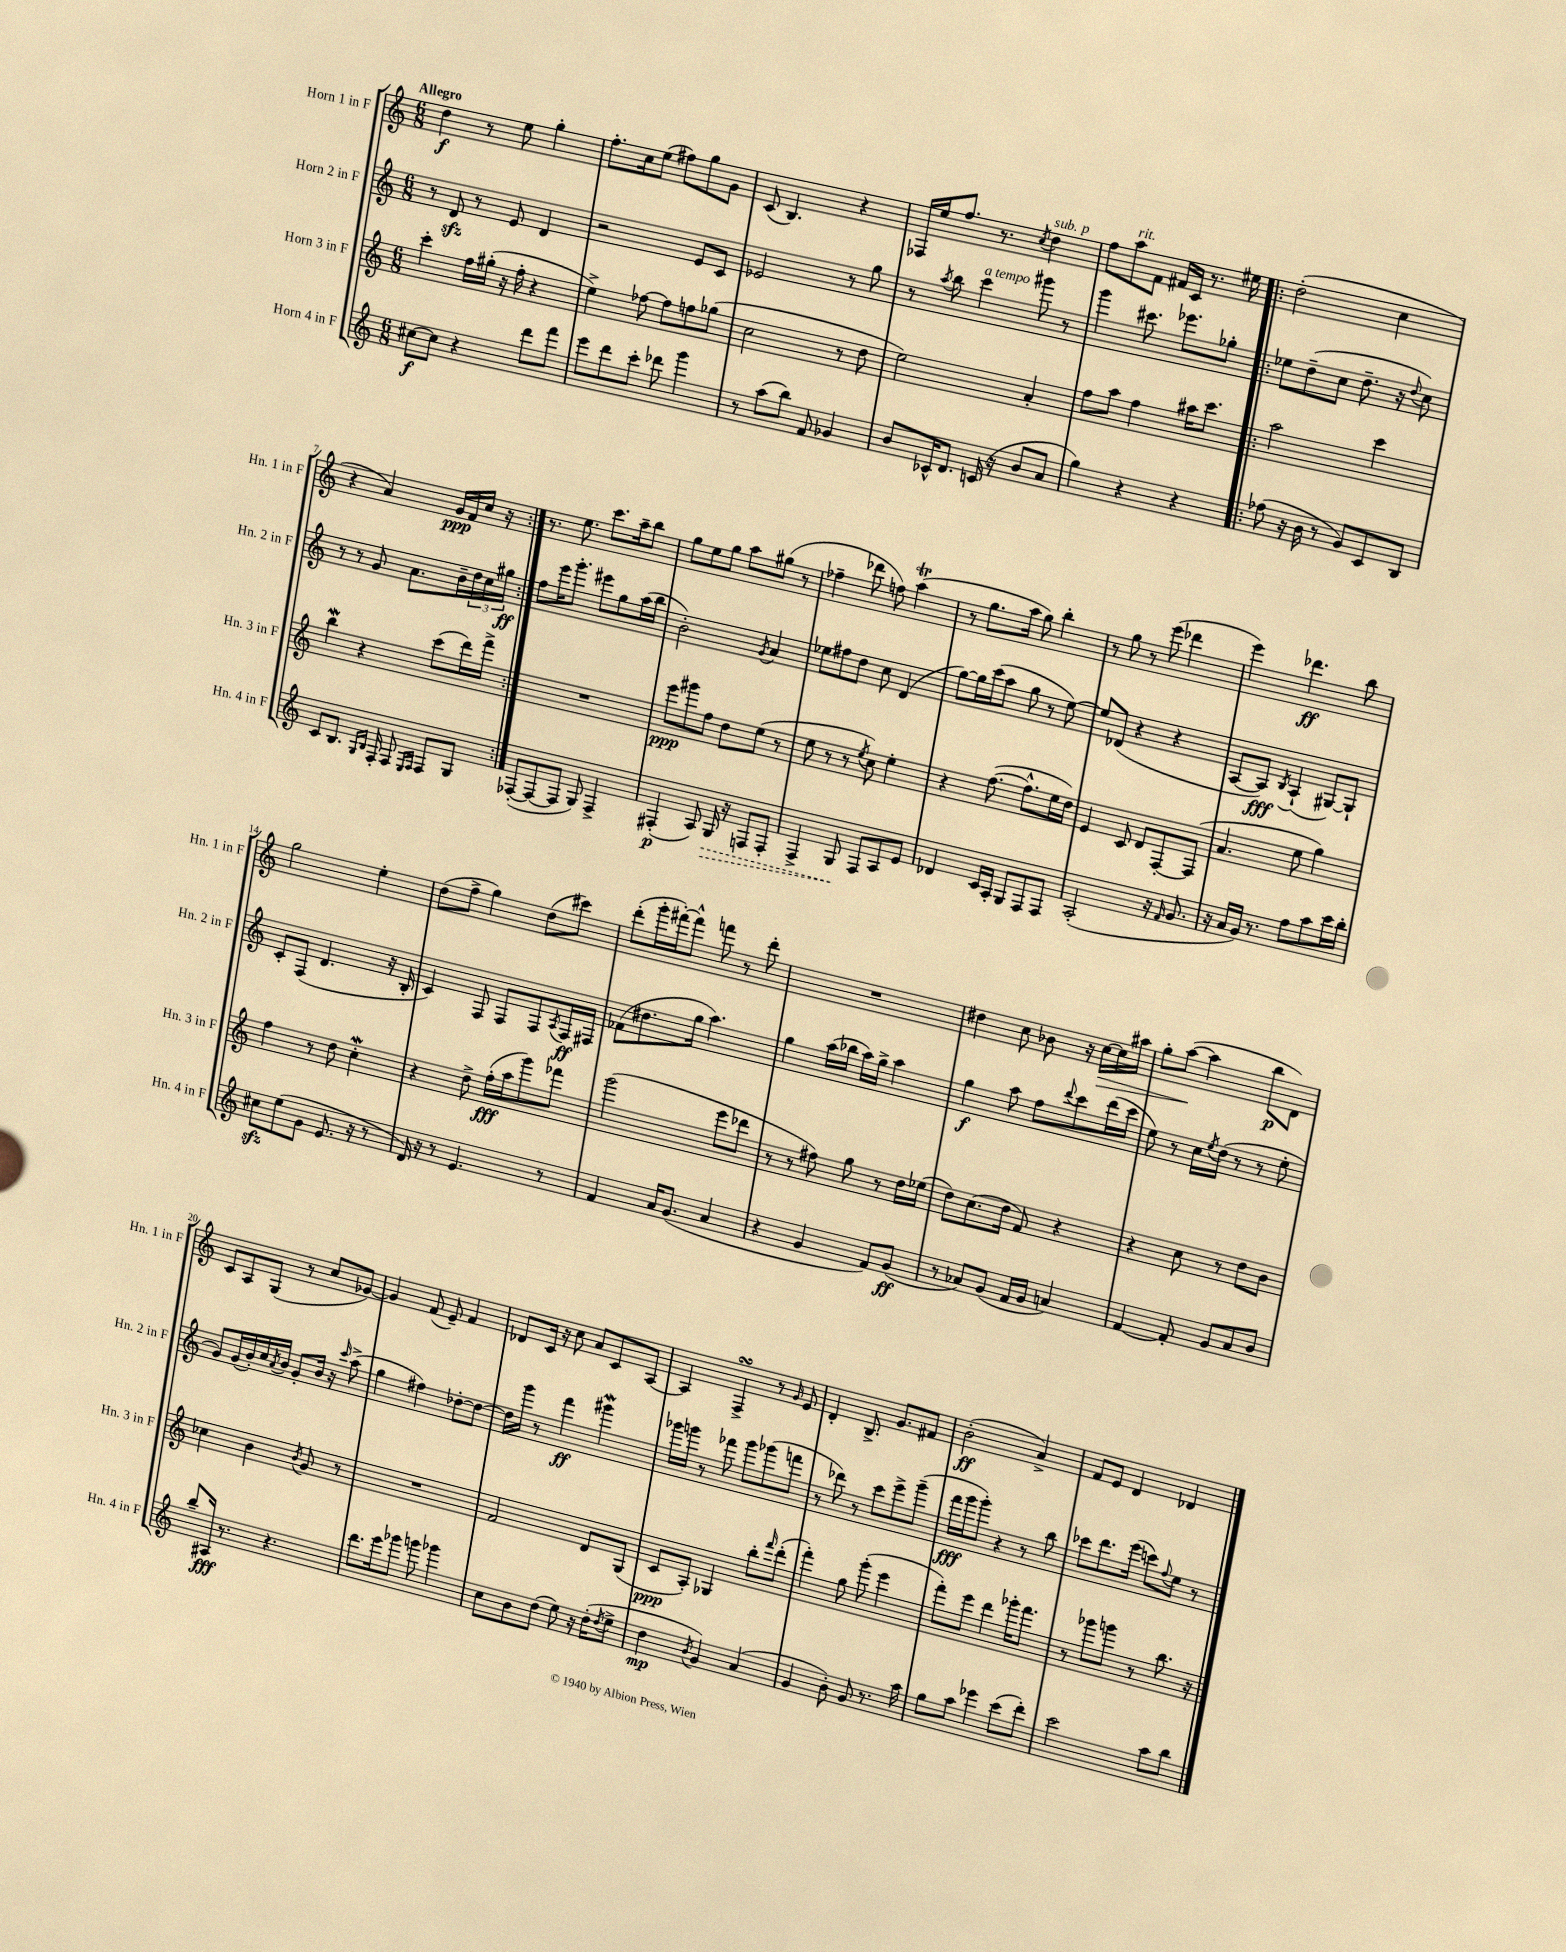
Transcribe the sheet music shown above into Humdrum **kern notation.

**kern	**kern	**kern	**kern
*staff4	*staff3	*staff2	*staff1
*clefG2	*clefG2	*clefG2	*clefG2
*k[]	*k[]	*k[]	*k[]
*M6/8	*M6/8	*M6/8	*M6/8
[8cc#	4ccc'	8r	4dd
8cc#]	.	8d	.
4r	16ff	8r	8r
.	(16gg#'	.	.
.	16r	8e	8ee
.	16ff'	.	.
8ddd	4r	4d	4gg'
8fff	.	.	.
=	=	=	=
8eee	4ee^)	2r	8.ff'
8ddd	.	.	.
.	.	.	16cc
8ccc'	[8ff-	.	(8ee
8ddd-	8ff-]	.	8ff#)
4ggg	8ff	8e	8gg
.	(8gg-	8c	8g
=	=	=	=
8r	2cc	2e-	(8c
(8aa	.	.	4.B)
8bb)	.	.	.
8f	.	.	.
4g-	8r	8r	4r
.	8dd	8gg	.
=	=	=	=
8b	2ee)	8r	16F-
.	.	.	16ee
.	.	8qaa	.
16c-^^	.	8bb	8.ff
8.d	.	.	.
.	.	4ccc	.
.	.	.	8.r
(16c	.	.	.
16r	.	.	.
.	.	.	8qcc
8b	4a'	8ggg#	4dd
8a	.	8r	.
=	=	=	=
4gg)	8ff	4ggg	8ff
.	8aa	.	8aa
4r	4ff	8.ccc#	8f
.	.	.	16f#
.	.	8.eee-	16c
4r	16aa#	.	8.r
.	8.ccc	.	.
.	.	8gg-'	.
.	.	.	16ee#
=!|:	=!|:	=!|:	=!|:
(8ff-	2aa	8ee-	(2dd'
16r	.	(8dd~	.
16b	.	.	.
8r	.	8cc	.
8g)	.	8.dd~	.
8c	4ccc	.	4cc
.	.	16r	.
.	.	8qqdd	.
8B	.	8cc)	.
=	=	=	=
8c	4bb	8r	4r
8.B	.	8r	.
.	4r	8g	4a)
16qqG	.	.	.
16qqB	.	.	.
16F'	.	.	.
8F	.	8.a	.
16qqE	.	.	.
16qqF	.	.	.
8F	(8ccc	.	16g
.	.	16b~	16f
8G	16ddd)	24dd	16cc
.	.	24cc	.
.	16fff^	.	16r
.	.	24gg#	.
=:|!	=:|!	=:|!	=:|!
([8F-'	2.r	8ff	8.r
8F-_	.	16eee	.
.	.	8.ggg'	8.ee
8F-]	.	.	.
8G)	.	8eee#	8.ccc
4F-^	.	8gg	.
.	.	.	16aa~
.	.	(16aa	8bb
.	.	16bb	.
=	=	=	=
(4F#'	8eee	2b')	8gg
.	8ggg#	.	8ee
8A)	8ff	.	8gg
16G	8dd	.	8aa
16r	.	.	.
.	.	8qg	.
8F	(8ee	4a	(8gg#
8F'	8r	.	8r
=	=	=	=
4F^	8ee	8ee-	4ff-~
.	8r	8ff#	.
8G	8r	8dd	8ddd-
.	8qee	.	.
8F	8cc)	8cc	8ff)
8A	4ee'	(4d	(4aa
8e	.	.	.
=	=	=	=
4d-	4r	[8gg)	8r
.	.	16gg]	8.gg
.	.	(16ccc	.
16c	([8.ff	8aa	.
16A'	.	.	16aa
8G	.	8gg	8gg)
.	8.ff^^]	.	.
8F	.	8r	4bb'
8F	16ee	[8ee)	.
.	16dd)	.	.
=	=	=	=
(2A'	4e	8ee]	8r
.	.	(8d-	8gg
.	8c	4r	8r
.	8d	.	(8eee
16r	[8F'	4r	4ddd-
16qqf	.	.	.
8.g	.	.	.
.	(8F]	.	.
=	=	=	=
16r	4.a	[8A	4eee)
16a	.	.	.
16g)	.	8A])	.
8.r	.	.	.
.	.	8qB	.
.	.	(4A`	4.ddd-
8ff	8ee	.	.
8aa	4gg)	[8G#)	.
16ccc	.	8G#`]	8bb
16bb'	.	.	.
=	=	=	=
8cc#	4ff	8c'	2gg
(8ee	.	(8F	.
8g	8r	4.d	.
8.e	8dd	.	.
.	4cc'	.	4ee'
16r	.	.	.
8r	.	16r	.
.	.	16B'	.
=	=	=	=
16d)	4r	4c)	(8dd
16r	.	.	.
8r	.	.	8ff^
4.e	8dd^	8F	4gg)
.	(16ff'	8F	.
.	16aa	.	.
.	8ggg)	8F	(8dd
.	.	8qA	.
8r	8fff-	16F	8ccc#)
.	.	16F#	.
=	=	=	=
4f	(2ggg	(8f-	(8ddd'
.	.	8.dd#	16ggg'
.	.	.	[16fff#')
16a	.	.	8fff#^^]
(8.g	.	16gg	.
.	.	4.aa)	8fff
4a	8eee	.	8r
.	8ddd-	.	8ddd'
=	=	=	=
4r	8r	4gg	2.r
.	8r	.	.
4g	8ff#)	(16aa	.
.	.	16bb-	.
.	8gg	16aa)	.
.	.	16gg^	.
8f)	8r	4aa	.
(8g	16dd	.	.
.	(16ee-	.	.
=	=	=	=
8r	8dd)	4gg	4dd#
8a-)	(8.cc	.	.
(8g	.	8aa	8cc
.	16dd	.	.
16f	8f)	8ff	8b-
16g	.	.	.
.	.	8qqddd	.
4a)	4r	8ccc	16r
.	.	.	[16cc
.	.	(16ddd	16cc]
.	.	16ccc	16aa#
=	=	=	=
[4f	4r	8ee)	8gg'
.	.	8r	([8aa
8f']	8cc	16cc	4aa]
.	.	8qee	.
.	.	(16dd	.
8g	8r	8r	.
8a	8dd	8r	8bb
8b	8b	8ee'	8d)
=	=	=	=
8bb~	4cc-	8g)	8c
16A#	.	(16g	8A
8.r	.	16b')	.
.	4b	16cc	(8G
.	.	8qa	.
.	.	16b	.
4.r	.	8g'	8r
.	8qb	.	.
.	8g	16b	8cc
.	.	16r	.
.	.	16qqccc	.
.	8r	(8aa^	[8g-)
=	=	=	=
8.ddd	2.r	4gg	4g-]
16eee	.	.	.
8ggg-	.	4ff#)	(8f
8ggg	.	.	8e~)
4ggg-	.	[8dd-'	4f
.	.	8dd-_	.
=	=	=	=
8cc	2f	16dd-]	8d-
.	.	16ggg	.
8b	.	8r	16c
.	.	.	16r
(8dd	.	4fff	8cc
8ee)	.	.	8a
16r	8d	4ggg#	8c
(16dd'	.	.	.
8qdd	.	.	.
8ee^	(8G	.	[8A
=	=	=	=
4dd	8c	16ggg-	4A]
.	.	16ggg	.
.	8A')	8r	.
8qb	.	.	.
4g)	4G-	8fff-	4F^
.	.	8ggg	.
(4a	8bb'	(8ggg-	8r
.	16qqfff	.	16qqg
.	(8ddd'	8fff	8e
=	=	=	=
4g	4fff')	8r	4d'
.	.	8ddd-)	.
8b')	8gg	8r	8.B^
8g	(8ggg'	8ccc	.
.	.	.	8.g
8.r	4eee	8eee^	.
.	.	(8ggg~	8f#
16aa	.	.	.
=	=	=	=
8gg	8fff')	16fff	(2b'
.	.	16ggg	.
8aa	8eee	8ggg')	.
4eee-	4ddd	4r	.
(8ccc	16ggg-'	8r	4a^)
.	8.fff	.	.
8ddd')	.	8bb	.
=	=	=	=
2ccc	8r	8ccc-	8f
.	8ggg-	8.ddd	8e
.	8ggg	.	4d
.	.	(16eee	.
.	8r	8ccc)	.
.	.	8qqff	.
8aa	8.bb	8ee	4d-
8bb	.	8r	.
.	16r	.	.
==	==	==	==
*-	*-	*-	*-
